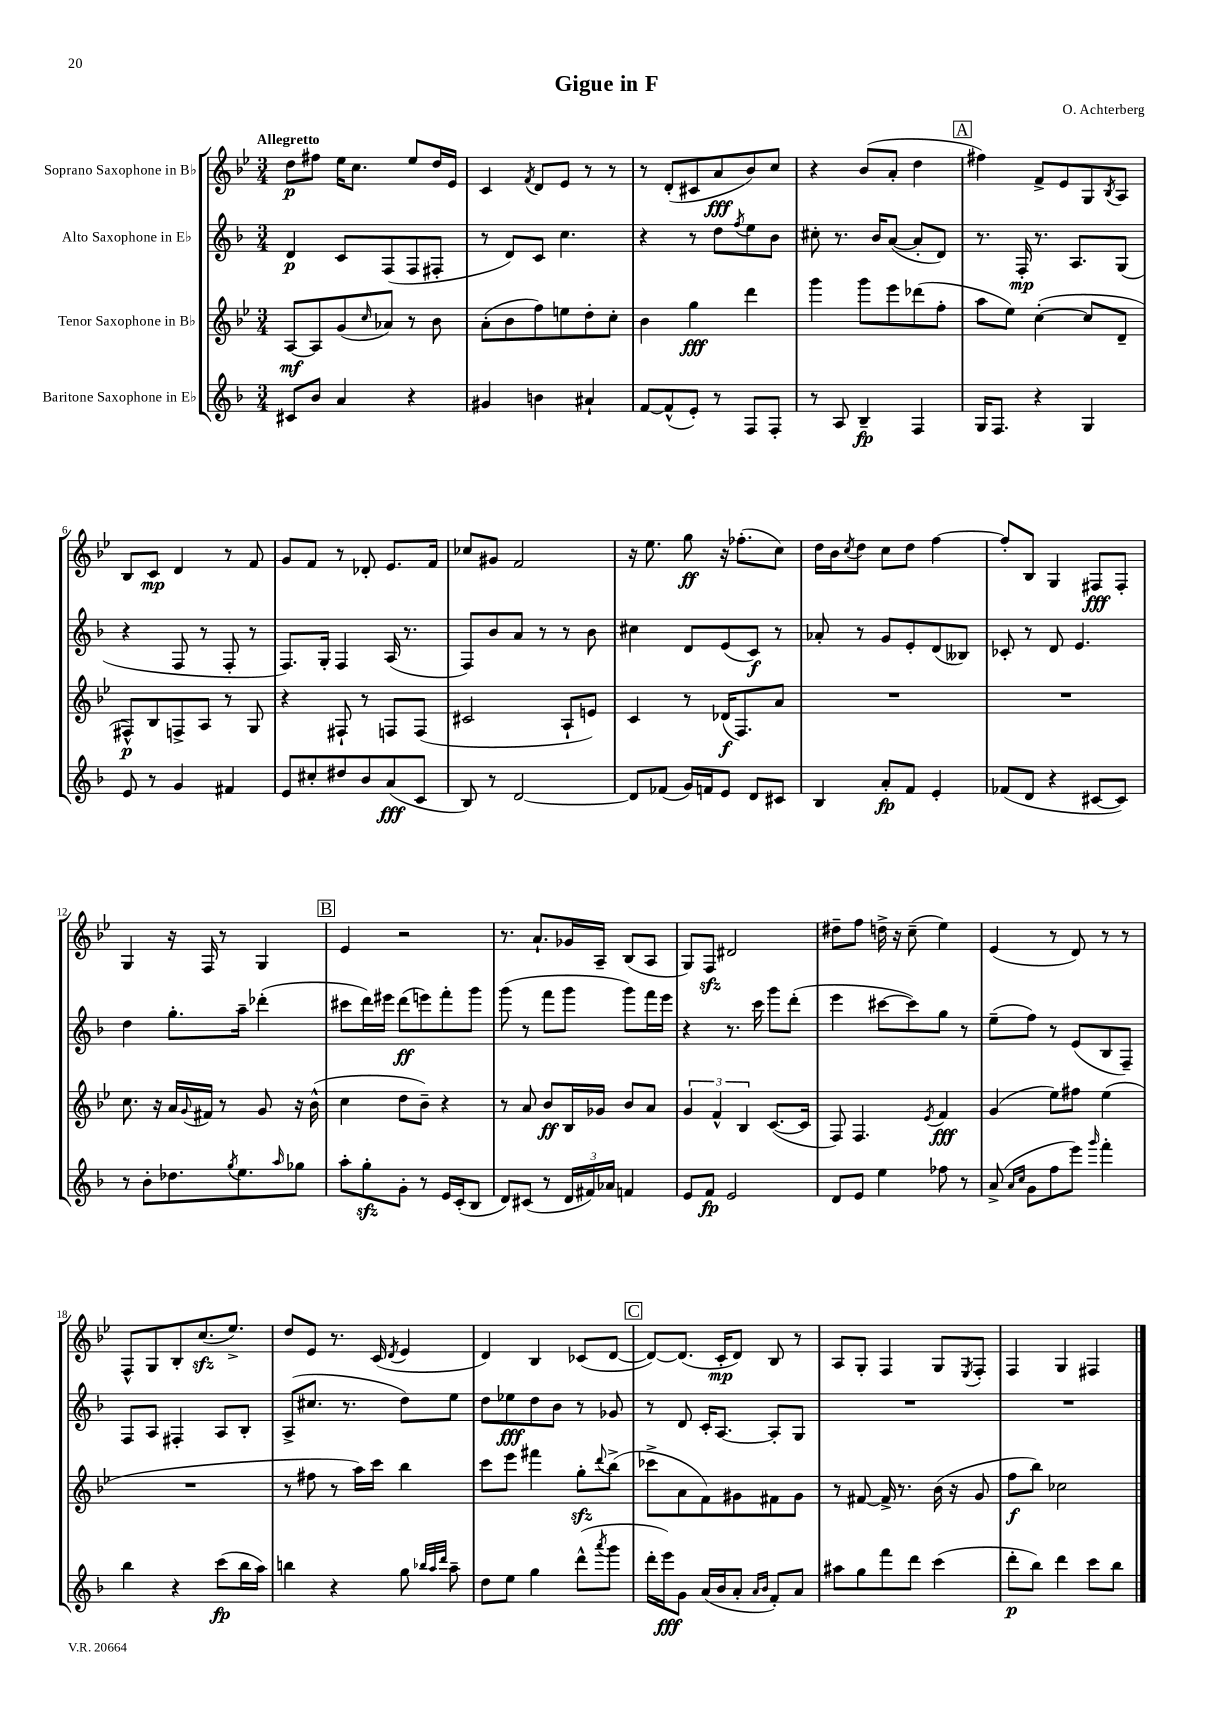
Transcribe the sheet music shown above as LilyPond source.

\header { title = "Gigue in F" composer = "O. Achterberg" }
<<
\new StaffGroup <<
\new Staff = "s0" \with { instrumentName = "Soprano Saxophone in Bb" } {
    \clef treble \key bes \major \numericTimeSignature \time 3/4 \tempo "Allegretto"
    d''8\p fis''8 ees''16 c''8. ees''8 d''16 ees'16 |
    c'4 \acciaccatura { f'8 } d'8 ees'8 r8 r8 |
    r8 d'8-.( cis'8 a'8\fff bes'8) c''8 |
    r4 bes'8( a'8-. d''4 |
    \mark \markup { \box "A" } fis''4) f'8-> ees'8 g8 \acciaccatura { bes8 } a8 |
    bes8 c'8\mp d'4 r8 f'8 |
    g'8 f'8 r8 des'8-. ees'8. f'16 |
    ces''8 gis'8 f'2 |
    r16 ees''8. g''8\ff r16 fes''8.-.( c''8) |
    d''16 bes'16 \acciaccatura { c''8 } d''8 c''8 d''8 f''4~ |
    f''8-. bes8 g4 fis8\fff fis8-. |
    g4 r16 f16 r8 g4 |
    \mark \markup { \box "B" } ees'4 r2 |
    r8. a'8.-! ges'16 a16-- bes8( a8 |
    g8) f8\sfz dis'2 |
    dis''8-- f''8 d''16-> r16 c''8--( ees''4) |
    ees'4( r8 d'8) r8 r8 |
    f8-^ g8 bes8-. c''8.\sfz( ees''8.->) |
    d''8 ees'8 r8. c'16( \acciaccatura { d'8 } ees'4 |
    d'4) bes4 ces'8( d'8~ |
    \mark \markup { \box "C" } d'8~) d'8.( c'16-.\mp d'8) bes8 r8 |
    a8 g8-. f4 g8 \acciaccatura { ees8 } f8-. |
    f4 g4 fis4 \bar "|." |
}
\new Staff = "s1" \with { instrumentName = "Alto Saxophone in Eb" } {
    \clef treble \key f \major \numericTimeSignature \time 3/4
    d'4\p c'8 f8( f8 fis8-. |
    r8 d'8) c'8 c''4. |
    r4 r8 d''8 \acciaccatura { f''8 } e''8 bes'8 |
    cis''8-. r8. bes'16 a'8~( a'8-. d'8) |
    \mark \markup { \box "A" } r8. f16-.\mp r8. a8. g8( |
    r4 f8 r8 f8-. r8 |
    f8.) g16-. f4 a16( r8. |
    f8) bes'8 a'8 r8 r8 bes'8 |
    cis''4 d'8 e'8( c'8\f) r8 |
    aes'8-. r8 g'8 e'8-. d'8( beses8) |
    ces'8-. r8 d'8 e'4. |
    d''4 g''8.-. a''16-- des'''4-.( |
    \mark \markup { \box "B" } cis'''8 d'''16) eis'''16 d'''8\ff( e'''8) f'''8-. g'''8 |
    g'''8( r8 f'''8 g'''8 g'''8) f'''16 e'''16 |
    r4 r8. c'''16 g'''8 d'''8-.( |
    e'''4 cis'''8~ cis'''8) g''8 r8 |
    e''8--( f''8) r8 e'8( bes8 f8--) |
    f8 a8 fis4-. a8 bes8-. |
    a8->( cis''8. r8. d''8) e''8 |
    d''8 ees''8\fff d''8 bes'8 r8 ges'8 |
    \mark \markup { \box "C" } r8 d'8 c'16-. a8.~ a8-. g8 |
    R2. |
    R2. \bar "|." |
}
\new Staff = "s2" \with { instrumentName = "Tenor Saxophone in Bb" } {
    \clef treble \key bes \major \numericTimeSignature \time 3/4
    a8~\mf a8 g'8( \grace { c''16 } aes'8) r8 bes'8 |
    a'8-.( bes'8 f''8) e''8 d''8-. c''8-. |
    bes'4 g''4\fff d'''4 |
    g'''4 g'''8 ees'''8 des'''8( f''8-. |
    \mark \markup { \box "A" } a''8 ees''8) c''4~-.( c''8 d'8-- |
    fis8-^\p) bes8 f8-> a8 r8 g8 |
    r4 fis8-! r8 f8 f8( |
    cis'2 a8-! e'8) |
    c'4 r8 des'16\f( f8.) a'8 |
    R2. |
    R2. |
    c''8. r16 a'16 \appoggiatura { g'8 } fis'16 r8 g'8 r16 bes'16-^( |
    \mark \markup { \box "B" } c''4 d''8 bes'8--) r4 |
    r8 a'8 bes'8\ff bes16 ges'16 bes'8 a'8 |
    \tuplet 3/2 { g'4 f'4-^ bes4 } c'8.~( c'16 |
    f8) f4. \acciaccatura { ees'8 } f'4\fff |
    g'4( ees''8) fis''8 ees''4( |
    R2. |
    r8 fis''8 r8 a''16) c'''16 bes''4 |
    c'''8 ees'''8 fis'''4 g''8-.\sfz \appoggiatura { d'''8 } bes''8->( |
    \mark \markup { \box "C" } ces'''8-> a'8 f'8) gis'8 fis'8 gis'8 |
    r8 fis'8~ fis'16-> r8. bes'16( r16 g'8 |
    f''8\f bes''8) ces''2 \bar "|." |
}
\new Staff = "s3" \with { instrumentName = "Baritone Saxophone in Eb" } {
    \clef treble \key f \major \numericTimeSignature \time 3/4
    cis'8 bes'8 a'4 r4 |
    gis'4 b'4 ais'4-! |
    f'8~ f'8-^( e'8-.) r8 f8 f8-. |
    r8 a8 bes4--\fp f4 |
    \mark \markup { \box "A" } g16 f8. r4 g4 |
    e'8 r8 g'4 fis'4 |
    e'8 cis''8-. dis''8 bes'8 a'8\fff( c'8 |
    bes8) r8 d'2~ |
    d'8 fes'8( g'16) f'16 e'8 d'8 cis'8 |
    bes4 a'8-.\fp f'8 e'4-. |
    fes'8( d'8 r4 cis'8~ cis'8) |
    r8 bes'8-. des''8. \acciaccatura { g''8 } e''8. \grace { a''16 } ges''8 |
    \mark \markup { \box "B" } a''8-. g''8-.\sfz g'8-. r8 e'16 c'16-.( bes8 |
    d'8) cis'8( r8 \tuplet 3/2 { d'16 fis'16) aes'16 } f'4 |
    e'8 f'8\fp e'2 |
    d'8 e'8 e''4 fes''8 r8 |
    a'8->( \grace { a'16 c''16 } g'8 f''8 e'''8) \grace { g'''16 } f'''4-. |
    bes''4 r4 c'''8\fp( bes''16 a''16) |
    b''4 r4 g''8 \grace { bes''32 a''32 d'''32 } a''8-- |
    d''8 e''8 g''4 d'''8-^( \acciaccatura { a'''8 } g'''8 |
    \mark \markup { \box "C" } d'''16-. e'''16\fff) g'8 a'16( bes'16 a'8-. \grace { a'16 bes'16 } f'8-.) a'8 |
    ais''8 g''8 f'''8 d'''8 c'''4( |
    d'''8-.\p bes''8) d'''4 c'''8 bes''8 \bar "|." |
}
>>
>>
